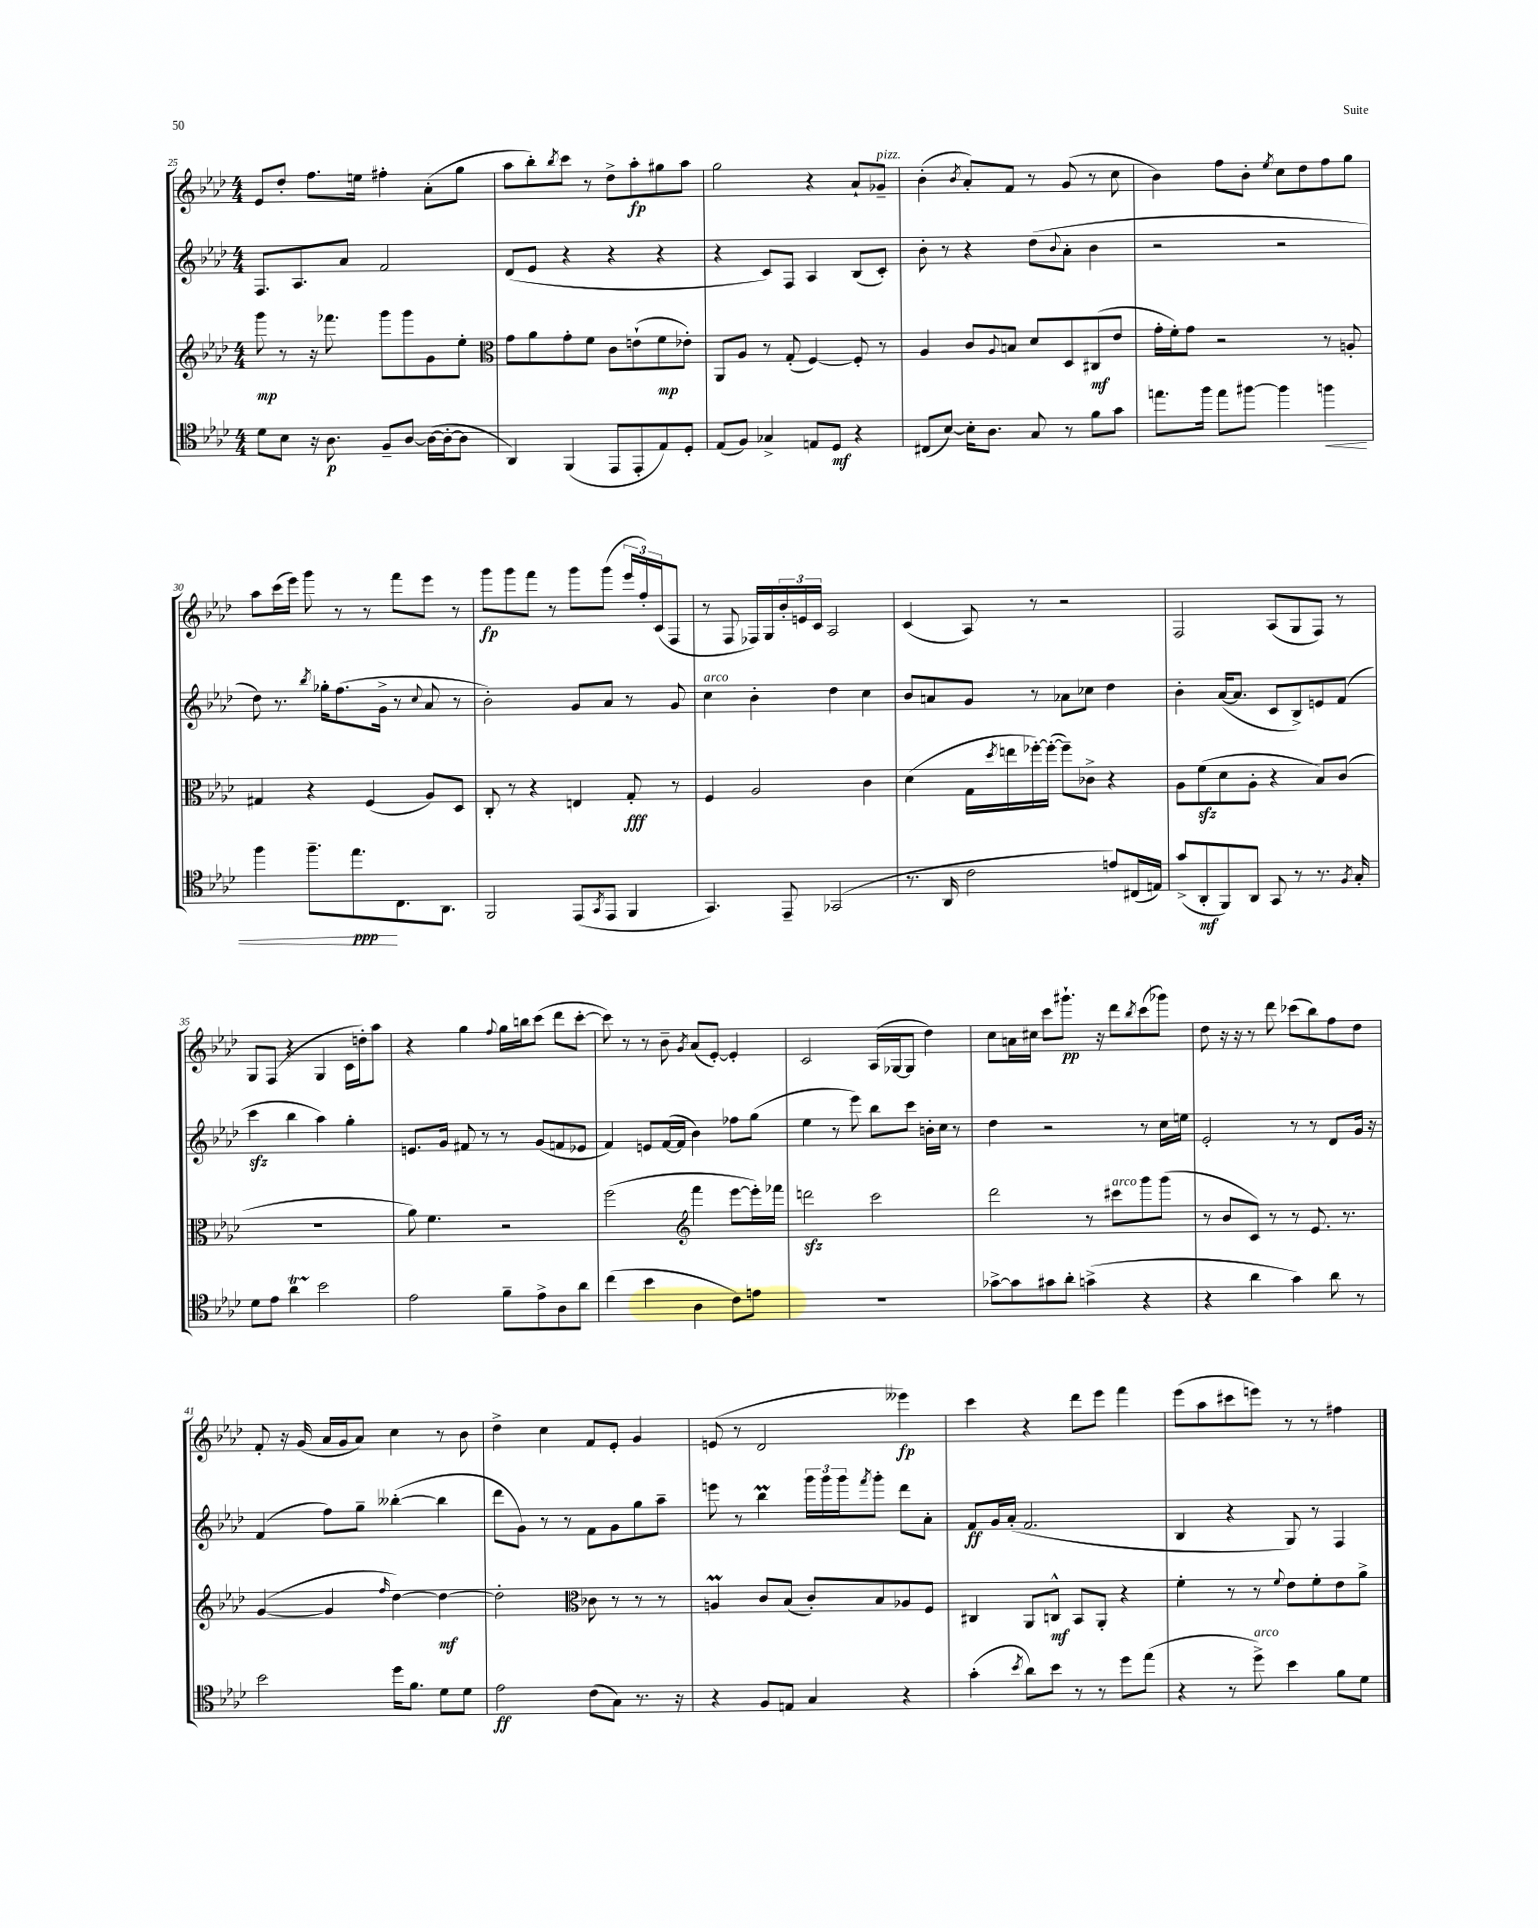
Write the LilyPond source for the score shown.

<<
\new StaffGroup <<
\new Staff = "s0" {
    \clef treble \key aes \major \numericTimeSignature \time 4/4
    ees'8 des''8-. f''8. e''16 fis''4-. aes'8-.( g''8 |
    aes''8 bes''8-.) \acciaccatura { bes''8 } c'''8 r8 des''8-> aes''8-.\fp gis''8 aes''8 |
    g''2 r4 aes'8-! ges'8--^\markup { \italic "pizz." } |
    bes'4-.( \acciaccatura { bes'8 } aes'8-.) f'8 r8 g'8( r8 c''8 |
    bes'4) f''8 bes'8-. \acciaccatura { ees''8 } c''8 des''8 f''8 g''8 |
    aes''8 c'''16( ees'''16) g'''8 r8 r8 f'''8 ees'''8 r8 |
    g'''8\fp g'''8 f'''8 r8 g'''8 g'''8( \tuplet 3/2 { ees'''16 f''16-.) c'16( } f8 |
    r8 f8 fes16) g16 \tuplet 3/2 { bes'16-. e'16 c'16 } aes2 |
    c'4( aes8) r8 r2 |
    f2 aes8( g8 f8) r8 |
    g8 f8( r4 g4 c'16 d''16-.) aes''8 |
    r4 g''4 \appoggiatura { f''8 } g''16 b''16 c'''8( des'''8 c'''8~-. |
    c'''8) r8 r8 bes'8-- \acciaccatura { g'8 } aes'8( ees'8~-.) ees'4-. |
    c'2 aes16( ges16~ ges8 des''4) |
    c''8 a'16 cis''16 c'''8 gis'''8.-!\pp r16 des'''8 \acciaccatura { bes''8 } c'''8( ges'''8) |
    des''8 r16 r16 r8 des'''8 ces'''8( bes''8) f''8 des''8 |
    f'8-. r16 g'16( aes'16 g'16 aes'8) c''4 r8 bes'8 |
    des''4-> c''4 f'8 ees'8-. g'4 |
    e'8( r8 des'2 eeses'''4\fp) |
    c'''4 r4 des'''8 ees'''8 f'''4 |
    ees'''8( aes''8 cis'''8 e'''8) r8 r8 fis''4 \bar "|." |
}
\new Staff = "s1" {
    \clef treble \key aes \major \numericTimeSignature \time 4/4
    f8. aes8. aes'8 f'2 |
    des'8( ees'8 r4 r4 r4 |
    r4 c'8) f8 aes4 bes8( c'8-.) |
    bes'8-. r8 r4 des''8( \appoggiatura { bes'8 } aes'8-. bes'4 |
    r2 r2 |
    des''8) r8. \acciaccatura { bes''8 } ges''16-. f''8.( g'16-> r8 \appoggiatura { c''8 } aes'8 r8 |
    bes'2-.) g'8 aes'8 r8 g'8 |
    c''4^\markup { \italic "arco" } bes'4-. des''4 c''4 |
    bes'8 a'8 g'8 r8 aes'8 ces''8 des''4 |
    bes'4-. aes'16~( aes'8. c'8 bes8->) e'8 f'8( |
    c'''4\sfz bes''4 aes''4) g''4-. |
    e'8. g'16 fis'8 r8 r8 g'8( f'8 ees'8 |
    f'4) e'8 f'16~( f'16 bes'4) fes''8 g''8( |
    ees''4 r8 ees'''8) bes''8 c'''8 b'16-. c''16 r8 |
    des''4 r2 r8 c''16 e''16 |
    ees'2-. r8 r8 des'8 g'16 r16 |
    f'4( f''8) g''8-- beses''4~-.( beses''4 |
    des'''8 g'8) r8 r8 f'8 g'8 g''8 aes''8-- |
    e'''8 r8 bes''4\prall \tuplet 3/2 { g'''16 g'''16 g'''16 } \acciaccatura { f'''8 } g'''8-. des'''8 aes'8-. |
    f'8\ff g'16 aes'16-.( f'2. |
    bes4 r4 g8) r8 f4 \bar "|." |
}
\new Staff = "s2" {
    \clef treble \key aes \major \numericTimeSignature \time 4/4
    g'''8\mp r8 r16 fes'''8. g'''8 g'''8 g'8 ees''8-. |
    \clef alto g'8 aes'8 g'8-. f'8 c'8 e'8-!( f'8\mp ees'8-.) |
    aes,8 aes8 r8 g8-.( f4~) f8-. r8 |
    aes4 c'8 \appoggiatura { aes8 } b8 des'8 des8 cis8\mf( ees'8 |
    g'16-. f'16-.) g'8 r2 r8 a8-. |
    gis4 r4 f4( aes8) des8 |
    c8-. r8 r4 e4 g8-.\fff r8 |
    f4 aes2 c'4 |
    des'4( g16 \acciaccatura { des''8 } e''16 fes''16~-.) fes''16~-.( fes''8--) ces'8-> r4 |
    aes8 f'8\sfz( des'8 aes8-. r4 bes8) c'8( |
    R1 |
    aes'8) f'4. r2 |
    f''2( \clef treble f'''4 ees'''8~ ees'''16-.) fes'''16 |
    d'''2\sfz c'''2 |
    des'''2 r8 cis'''8^\markup { \italic "arco" } g'''8 g'''8( |
    r8 bes'8 c'8) r8 r8 ees'8. r8. |
    g'4~( g'4 \grace { f''16 } des''4~) des''4~\mf |
    des''2-. \clef alto ces'8 r8 r8 r8 |
    a4\prall c'8 bes8( c'8-.) bes8 aes8 f8 |
    cis4 aes,8 c8-^\mf bes,8 aes,8-. r4 |
    f'4-. r8 r8 \appoggiatura { f'8 } ees'8 f'8-. ees'8 aes'8-> \bar "|." |
}
\new Staff = "s3" {
    \clef tenor \key aes \major \numericTimeSignature \time 4/4
    des'8 bes8 r16 aes8.\p f8-- aes8~ aes16~( aes16~-. aes8 |
    aes,4) f,4( ees,8 ees,8-. ees8) des8-. |
    ees8( f8) ges4-> e8 des8\mf r4 |
    cis8( bes8~) bes16-. aes8. g8 r8 f'8 g'8 |
    e''8. f''16 e''8 fis''8~ fis''4 f''4\< |
    f''4 f''8.-- ees''8.\ppp\! c8. aes,8. |
    f,2 ees,8( \acciaccatura { g,8 } ees,8 f,4 |
    g,4.) ees,8-- ges,2( |
    r8. aes,16 c'2 e'8) cis16( e16) |
    g'8->( aes,8-.\mf f,8) aes,8 g,8 r8 r8. \acciaccatura { f8 } g16-. |
    des'8 ees'8 aes'4\startTrillSpan bes'2\stopTrillSpan |
    ees'2 f'8-- ees'8-> aes8 aes'8 |
    c''4( bes'4 aes4 c'8) e'8 |
    R1 |
    ges'8~-> ges'8 gis'8 aes'8-. g'4->( r4 |
    r4 aes'4 g'4) aes'8 r8 |
    bes'2 des''16 f'8. des'8 des'8 |
    ees'2\ff c'8( g8) r8. r16 |
    r4 f8 e8 g4 r4 |
    g'4-.( \acciaccatura { bes'8 } aes'8) bes'8 r8 r8 des''8 ees''8( |
    r4 r8 des''8->^\markup { \italic "arco" }) bes'4 f'8 des'8 \bar "|." |
}
>>
>>
\layout { \context { \Score currentBarNumber = #25 } }
